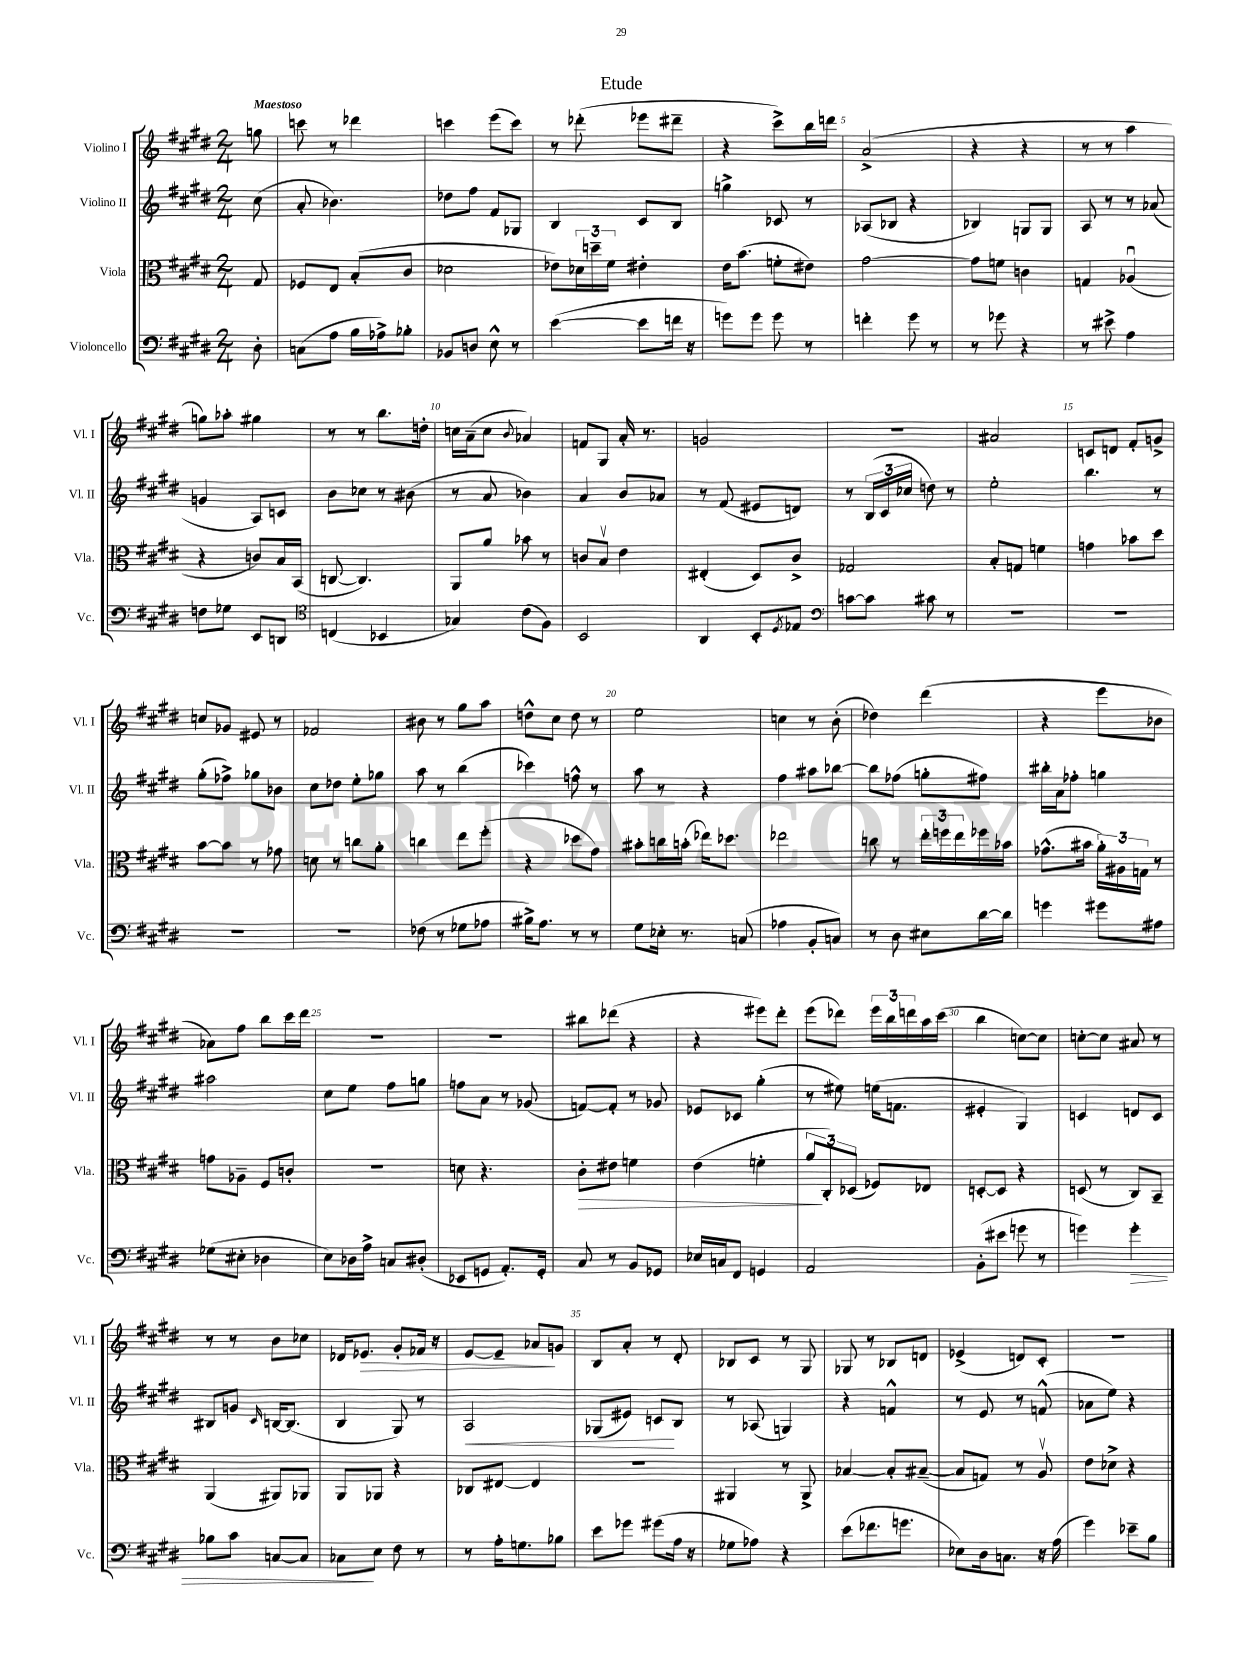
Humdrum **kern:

**kern	**kern	**kern	**kern
*staff4	*staff3	*staff2	*staff1
*clefF4	*clefC3	*clefG2	*clefG2
*k[f#c#g#d#]	*k[f#c#g#d#]	*k[f#c#g#d#]	*k[f#c#g#d#]
*M2/4	*M2/4	*M2/4	*M2/4
8D#'	8G#	(8cc#	8gg
=	=	=	=
(8C	8F-	8a'	8ccc
8A	8E	4.b-)	8r
16B	(8B'	.	4ddd-
16A-^)	.	.	.
8B-'	8c#	.	.
=	=	=	=
8BB-	2d-	8dd-	4ccc
8D	.	8ff#	.
8E^^	.	8f#	(8eee
8r	.	8G-	8ccc)
=	=	=	=
([4e	8e-)	4B	8r
.	24d-	.	(8ddd-'
.	24dd~	.	.
.	24f#	.	.
8e]	4e#'	8c#	8eee-
16f	.	8B	8ddd#~
16r	.	.	.
=	=	=	=
8g)	16e	4gg^	4r
.	(8.b	.	.
8g	.	.	.
8g	8f'	8c-	8ccc#^)
8r	8e#)	8r	16bb
.	.	.	16ddd
=	=	=	=
4f'	[2g#	(8A-	(2a^
.	.	8B-	.
8g#	.	4r	.
8r	.	.	.
=	=	=	=
8r	8g#]	4B-)	4r
8g-	8f	.	.
4r	4c	8G	4r
.	.	8G	.
=	=	=	=
8r	4G	8A	8r
8e#^	.	8r	8r
4A	(4A-u	8r	4aa
.	.	(8a-	.
=	=	=	=
8F	4r	4g	8gg)
8G-	.	.	8aa-'
8EE	8c)	8A)	4gg#
8DD	16B	8c	.
.	(16BB	.	.
=	=	=	=
*clefC4	*	*	*
(4C	[8C	8b	8r
.	4.C])	8cc-	8r
4BB-	.	8r	8.bb
.	.	(8b#	.
.	.	.	16dd'
=	=	=	=
4G-)	8AA	8r	16cc
.	.	.	(16a~
.	8a	8a	8cc
.	.	.	8qqb
(8c#	8b-	4b-)	4a-)
8F#)	8r	.	.
=	=	=	=
2BB	8c	4a	8f
.	8Bv	.	8G#
.	4e	8b	16a'
.	.	.	8.r
.	.	8a-	.
=	=	=	=
4AA	(4E#'	8r	2g
.	.	(8f#	.
8BB'	8D#)	8e#	.
8qD#	.	.	.
8E-	8c#^	8d)	.
=	=	=	=
*clefF4	*	*	*
[8c	2G-	8r	2r
8c]	.	(24B	.
.	.	24c#	.
.	.	24cc-	.
8c#	.	8dd)	.
8r	.	8r	.
=	=	=	=
2r	8B'	2ee'	2a#
.	8G	.	.
.	4f	.	.
=	=	=	=
2r	4g	4.bb	8c
.	.	.	8d
.	8b-	.	8f#'
.	8dd#	8r	8g^
=	=	=	=
2r	[8b	(8gg#'	8cc
.	8b]	8ff-^)	8g-
.	8r	8gg-	8e#
.	8g-	8b-	8r
=	=	=	=
2r	8d	8cc#	2f-
.	8r	8dd-	.
.	8cc	8ee'	.
.	8a'	8gg-	.
=	=	=	=
(8F-	4cc	8aa	8b#
8r	.	8r	8r
8G-	8ee	(4bb	8gg#
8A-	(8ff#'	.	8aa
=	=	=	=
16B#^)	4r	4ccc-)	8dd^^
8.A	.	.	.
.	.	.	8cc#
8r	8dd-	8ff^^	8dd
8r	8g#)	8r	8r
=	=	=	=
8G#	8b#'	8aa	2ee
16E-'	16cc	8r	.
8.r	(16b'	.	.
.	16ee-)	4r	.
.	8.dd-	.	.
(8C	.	.	.
=	=	=	=
4A-	2ee-	4ff#	4cc
8BB'	.	8aa#	8r
8C)	.	[8bb-	(8b'
=	=	=	=
8r	8cc	8bb-]	4dd-)
8D#	8r	(8ff-	.
8E#	24ee'	8gg'	(4ddd#
.	24ff	.	.
.	24ee	.	.
[16d#	16ff-	8ff#)	.
16d#]	16b-	.	.
=	=	=	=
4g	(8.g-^^	16bb#'	4r
.	.	16a	.
.	.	8ff-'	.
.	16b#	.	.
8g#	24a')	4gg	8eee
.	24A#	.	.
.	24G	.	.
8A#	8r	.	8b-
=	=	=	=
(8G-	8g	2aa#	8a-)
8E#'	8A-~	.	8ff#
4D-	8F#	.	8bb
.	8c'	.	16ccc#
.	.	.	16ddd#
=	=	=	=
8E)	2r	8cc#	2r
16D-	.	8ee	.
16A^	.	.	.
8C	.	8ff#	.
(8D#'	.	8gg	.
=	=	=	=
8EE-	8d	8ff	2r
8GG	4.r	8a	.
8.AA')	.	8r	.
.	.	(8g-	.
16GG'	.	.	.
=	=	=	=
8C#	8c#'	[8f)	8bb#
8r	8e#	8f']	(8ddd-
8BB	4f	8r	4r
8GG-	.	8g-	.
=	=	=	=
16E-	(4e	8e-	4r
16C	.	.	.
8FF#	.	8c-	.
4GG	4f'	(4gg#'	8eee#)
.	.	.	8ddd#'
=	=	=	=
2AA	12a	8r	(8eee
.	12C#')	.	.
.	.	8ee#)	8ddd-)
.	(12D-	.	.
.	8F-)	(16ee	24eee
.	.	.	24bb
.	.	8.f	.
.	.	.	24ddd
.	8E-	.	16aa
.	.	.	(16ccc#
=	=	=	=
(8BB'	[8D'	4e#'	4bb
8e#	8D]	.	.
8g	4r	4G#)	[8cc)
8r	.	.	8cc]
=	=	=	=
4g)	(8D	4c	[8cc'
.	8r	.	8cc]
4g'	8C#)	8d	8a#
.	8BB~	8c	8r
=	=	=	=
8B-	(4AA	8B#	8r
8c#	.	8g	8r
.	.	16qqc#	.
[8C	8AA#)	[16B	8b
.	.	(8.B]	.
8C]	8AA-	.	8cc-
=	=	=	=
8C-	8AA	4B	16d-
.	.	.	8.e-
8E	8AA-	.	.
8F#	4r	8G#)	8g#'
8r	.	8r	16f-
.	.	.	16r
=	=	=	=
8r	8C-	2A	[8e
16A'	[8E#	.	8e~]
8.G	.	.	.
.	4E#]	.	8a-
8B-	.	.	8g
=	=	=	=
8e	2r	(8G-	8B
8g-	.	8e#)	8a'
(8g#	.	8c	8r
16A	.	8B	8d#'
16r	.	.	.
=	=	=	=
8G-	4AA#	8r	8B-
8A-)	.	(8A-	8c#
4r	8r	4G)	8r
.	8AA#^	.	8G#
=	=	=	=
(8e	[4B-	4r	8G-
8.f-	.	.	8r
.	8B-']	4f^^	8B-
8.g	.	.	.
.	([8B#~	.	8d
=	=	=	=
8E-)	8B#]	8r	(4e-^
16D#	8G)	8e	.
8.C	.	.	.
.	8r	8r	8d)
16r	8Av	(8f^^	8c#'
(16A	.	.	.
=	=	=	=
4g#)	8e	8a-	2r
.	8d-^	8ee)	.
8e-~	4r	4r	.
8B	.	.	.
==	==	==	==
*-	*-	*-	*-
